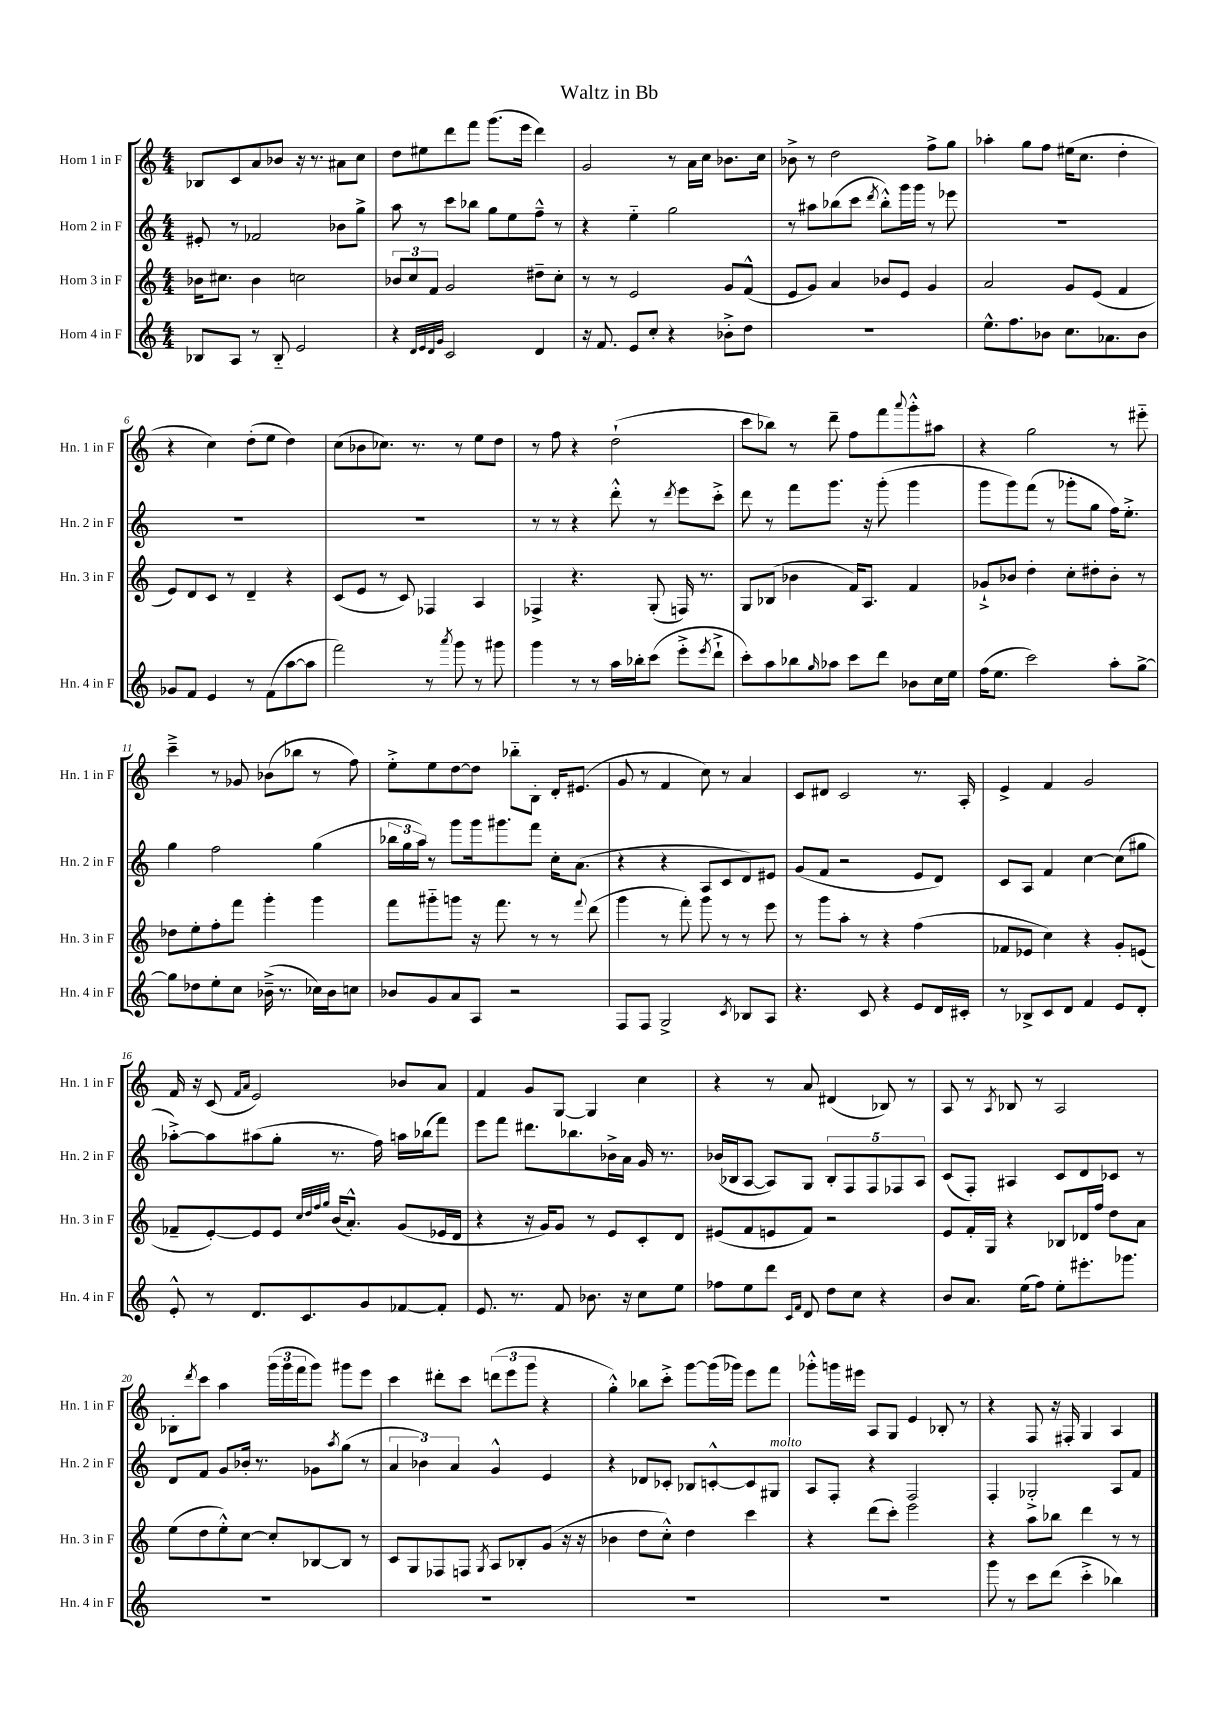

**kern	**kern	**kern	**kern
*part4	*part3	*part2	*part1
*staff4	*staff3	*staff2	*staff1
*I"Horn 4 in F	*I"Horn 3 in F	*I"Horn 2 in F	*I"Horn 1 in F
*I'Hn. 4 in F	*I'Hn. 3 in F	*I'Hn. 2 in F	*I'Hn. 1 in F
*clefG2	*clefG2	*clefG2	*clefG2
*k[]	*k[]	*k[]	*k[]
*M4/4	*M4/4	*M4/4	*M4/4
=1	=1	=1	=1
8B-X/L	16b-X\KL	8e#X'/	8B-X/L
.	8.cc#X\J	.	.
8A/J	.	8r	8c/
8r	4b-\	2f-X/	8a/
8B-/	.	.	8b-X/J
2e/	2ccn\	.	16r
.	.	.	8.r
.	.	8b-X\L	8a#X\L
.	.	8gg^\J	8cc\J
=2	=2	=2	=2
4r	12b-X/L	8aa\	8dd\L
.	12cc/	.	.
.	.	8r	8ee#X\
.	12f/J	.	.
32qqd/LLL	.	.	.
32qqe/	.	.	.
32qqd/	.	.	.
32qqg/JJJ	.	.	.
2c/	2g/	8ccc\L	8ddd\
.	.	8bb-X\J	8fff\J
.	.	8gg\L	(8.ggg\L
.	.	8ee\	.
.	.	.	16eee\Jk
4d/	8dd#X~\L	8ff~^^\J	4ddd\)
.	8cc'\J	8r	.
=3	=3	=3	=3
16r	8r	4r	2g/
8.f/	.	.	.
.	8r	.	.
8e/L	2e/	4ee\	.
8cc'/J	.	.	.
4r	.	2gg\	8r
.	.	.	16a\LL
.	.	.	16cc\JJ
8b-X'^\L	8g/L	.	8.b-X\L
8dd\J	(8f^^/J	.	.
.	.	.	16cc\Jk
=4	=4	=4	=4
1r	8e/L	8r	8b-X^\
.	8g/J)	8aa#X\L	8r
.	4a/	(8bb-X\	2dd\
.	.	8ccc\J	.
.	.	8qddd/	.
.	8b-X/L	8bb-'^^\L)	.
.	8e/J	16ggg\L	.
.	.	16ggg\JJ	.
.	4g/	8r	8ff^\L
.	.	8eee-X\	8gg\J
=5	=5	=5	=5
8.ee^^\L	2a/	1r	4aa-X'\
8.ff\	.	.	.
.	.	.	8gg\L
8b-X\J	.	.	8ff\J
8.cc\L	8g/L	.	(16ee#X\KL
.	.	.	8.cc\J
.	(8e/J	.	.
8.a-X\	.	.	.
.	4f/	.	4dd'\
8b-\J	.	.	.
!!LO:LB:g=z
=6	=6	=6	=6
8g-X/L	8e/L)	1r	4r
8f/J	8d/	.	.
4e/	8c/J	.	4cc\)
.	8r	.	.
8r	4d~/	.	(8dd'\L
(8f\L	.	.	8ee\J
[8aa\	4r	.	4dd\)
8aa\J]	.	.	.
=7	=7	=7	=7
2fff\)	(8c/L	1r	(8cc\L
.	8e/J	.	8b-X\
.	8r	.	8.cc-X\J)
.	8c/)	.	.
.	.	.	8.r
8r	4F-X/	.	.
8qaaa/	.	.	.
8ggg\	.	.	8r
8r	4A/	.	8ee\L
8ggg#X\	.	.	8dd\J
=8	=8	=8	=8
4ggg\	4F-X^/	8r	8r
.	.	8r	8ff\
8r	4.r	4r	4r
8r	.	.	.
16aa\LL	.	8ddd'^^\	(2dd`\
16bb-X'\J	.	.	.
(8ccc\J	(8G'/	8r	.
.	.	8qddd/	.
8eee'^\L	16Fn/)	8eee\L	.
.	8.r	.	.
8qeee/	.	.	.
8ddd`^\J	.	8ccc'^\J	.
=9	=9	=9	=9
8ccc'\L)	8G/L	8ddd\	8ccc\L
8aa\	(8B-X/J	8r	8bb-X\J)
8bb-X\	4b-X\	8fff\L	8r
16qqgg/	.	.	.
8aa-X\J	.	8.ggg\J	8ddd~\
8ccc\L	16f/KL)	.	8ff\L
.	8.A/J	16r	.
8ddd\J	.	(8ggg'\	8fff\
.	.	.	8qqaaa/
8b-X\L	4f/	4ggg\	8ggg'^^\
16cc\L	.	.	8aa#X\J
16ee\JJ	.	.	.
=10	=10	=10	=10
(16ff\KL	8g-X`^/L	8ggg\L	4r
8.ee\J	.	.	.
.	8b-X/J	8ggg\)	.
2ccc\)	4dd'\	(8fff\J	2gg\
.	.	8r	.
.	8cc'\L	8ggg-X'\L	.
.	8dd#X'\	8gg\J	.
8aa'\L	8b-'\J	16ff\KL)	8r
.	.	8.ee'^\J	.
[8gg^\J	8r	.	8eee#X\
!!LO:LB:g=z
=11	=11	=11	=11
8gg\L]	8dd-X\L	4gg\	4ccc~^\
8dd-X\	8ee'\	.	.
8ee'\	8ff'\	2ff\	8r
8cc\J	8fff\J	.	8g-X/
(16b-X~^\	4ggg'\	.	(8b-X\L
8.r	.	.	.
.	.	.	8bb-X\J
16cc-X\LL)	4ggg\	(4gg\	8r
16b-\J	.	.	.
8ccn\J	.	.	8ff\)
=12	=12	=12	=12
8b-X/L	8fff\L	24bb-X\LL	8ee'^\L
.	.	24gg\	.
.	.	24aa\JJ)	.
8g/	8ggg#X\	8r	8ee\
8a/	8gggn\J	8ggg\L	[8dd\
8A/J	16r	16ggg\k	8dd\J]
.	8.fff\	8.ggg#X\	.
2r	.	.	8bb-X\L
.	8r	8fff\J	8B'\J
.	8r	16cc'\KL	16d'/KL
.	.	(8.a\J	(8.e#X/J
.	8qqfff/	.	.
.	(8ddd\	.	.
=13	=13	=13	=13
8F/L	4ggg\	4r	8g/
8F/J	.	.	8r
2G^/	8r	4r	4f/
.	8fff'\)	.	.
.	8ggg\	8A/L	8cc\)
.	8r	8c/	8r
8qc/	.	.	.
8B-X/L	8r	8d/)	4a/
8A/J	8eee\	8e#X/J	.
=14	=14	=14	=14
4.r	8r	(8g/L	8c/L
.	8ggg\L	8f/J	8d#X/J
.	8aa'\J	2r	2c/
8c/	8r	.	.
4r	4r	.	.
8e/L	(4ff\	8e/L	8.r
16d/L	.	8d/J)	.
16c#X'/JJ	.	.	16A'/
=15	=15	=15	=15
8r	8f-X/L	8c/L	4e^/
8B-X^/L	8e-X/J	8A/J	.
8c/	4cc\)	4f/	4f/
8d/J	.	.	.
4f/	4r	[4cc\	2g/
8e/L	8g'/L	(8cc\L]	.
8d'/J	(8en/J	8gg#X\J	.
!!LO:LB:g=z
=16	=16	=16	=16
8e'^^/	8f-X~/L	[8aa-X'^\L)	16f/
.	.	.	16r
8r	[8e'/)	8aa-\]	(8c/
.	.	.	16qqf/LL
.	.	.	16qqa/JJ
8.d/L	8e/]	(8aa#X\	2e/)
.	8e/J	8gg'\J	.
8.c/	.	.	.
.	32qqcc/LLL	.	.
.	32qqdd/	.	.
.	32qqff/	.	.
.	32qqgg/JJJ	.	.
.	(16b/KL	8.r	.
.	8.a'^^/J)	.	.
8g/	.	.	.
.	.	16ff\)	.
[8f-X/	(8g/L	16aan\LL	8b-X/L
.	.	(16bb-X\J	.
8f-'/J]	16e-X/L	8fff\J)	8a/J
.	16d/JJ	.	.
=17	=17	=17	=17
8.e/	4r	8eee\L	4f/
.	.	8fff\J	.
8.r	.	.	.
.	16r	8.ddd#X\L	8g/L
.	16g/KL)	.	.
8f/	8g/J	.	[8G/J
.	.	8.bb-X\	.
8.b-X\	8r	.	4G/]
.	8e/L	16b-X^\L	.
16r	.	16a\JJ	.
8cc\L	8c'/	16g/	4cc\
.	.	8.r	.
8ee\J	8d/J	.	.
=18	=18	=18	=18
8ff-X\L	(8e#X/L	(16b-X/LL	4r
.	.	16B-X/J	.
8ee\	8f/	[8A/J	.
8ddd\J	8en/	8A/L])	8r
16qqc/LL	.	.	.
16qqf/JJ	.	.	.
8d/	8f/J)	8G/J	8a/
8dd\L	2r	10B-'/L	(4d#X/
.	.	10F/	.
8cc\J	.	.	.
.	.	10F/	.
4r	.	.	8B-X/)
.	.	10F-X/	.
.	.	.	8r
.	.	10A/J	.
=19	=19	=19	=19
8b/L	8e/L	(8c/L	8A/
8.a/J	16f'/L	8F'/J)	8r
.	16G/JJ	.	.
.	.	.	8qA/
.	4r	4A#X/	8B-X/
(16ee\KL	.	.	.
8ff\J)	.	.	8r
8ee'\L	8B-X/L	8c/L	2A/
8.eee#X'\	16d-X/L	8d/	.
.	16ff/JJ	.	.
.	8dd\L	8c-X/J	.
8.ggg-X\J	.	.	.
.	8a\J	8r	.
!!LO:LB:g=z
=20	=20	=20	=20
1r	(8ee\L	8d/L	8B-X'\L
.	.	.	8qddd/
.	8dd\	8f/J	8ccc\J
.	8ee'^^\)	8g/L	4aa\
.	[8cc\J	16b-X'/Jk	.
.	.	8.r	.
.	8cc'/L]	.	(24ggg\LL
.	.	.	24ggg\
.	.	.	24fff\J
.	[8B-X/	8g-X\L	8ggg\J)
.	.	8qaa/	.
.	8B-/J]	(8gg\J	8ggg#X\L
.	8r	8r	8eee\J
=21	=21	=21	=21
1r	8c/L	6a/	4ccc\
.	8G/	.	.
.	.	6b-X\)	.
.	8F-X/	.	8ddd#X'\L
.	.	6a/	.
.	8Fn/J	.	8ccc\J
.	8qG/	.	.
.	8A/L	4g^^/	(12dddn\L
.	.	.	12eee\
.	8B-X'/	.	.
.	.	.	12ggg\J
.	(8g/J	4e/	4r
.	16r	.	.
.	16r	.	.
=22	=22	=22	=22
1r	4b-X\	4r	4gg'^^\)
.	8dd\L	8d-X/L	8bb-X\L
.	8cc'^^\J)	8c-X'/J	8ccc'^\J
.	4dd\	8B-X/L	[8ggg\L
.	.	[8cn'^^/	(16ggg\L]
.	.	.	16ggg-X\JJ)
.	4ccc\	8c/]	8eee\L
!	!	!LO:TX:a:i:t=molto	!
.	.	8G#X/J	8fff\J
=23	=23	=23	=23
1r	4r	8A/L	8ggg-X'^^\L
.	.	8F'/J	16gggn\L
.	.	.	16eee#X\JJ
.	(8ddd\L	4r	8A/L
.	8ccc'\J)	.	8G/J
.	2eee\	2F/	4e/
.	.	.	8B-X'/
.	.	.	8r
=24	=24	=24	=24
8ggg\	4r	4F'/	4r
8r	.	.	.
8ccc\L	8aa\L	2G-X'^/	8F/
(8ddd\J	8bb-X\J	.	16r
.	.	.	16F#X'/
4ccc'^\	4ddd\	.	4G/
4bb-X\)	8r	8A/L	4A/
.	8r	8f/J	.
==	==	==	==
*-	*-	*-	*-
